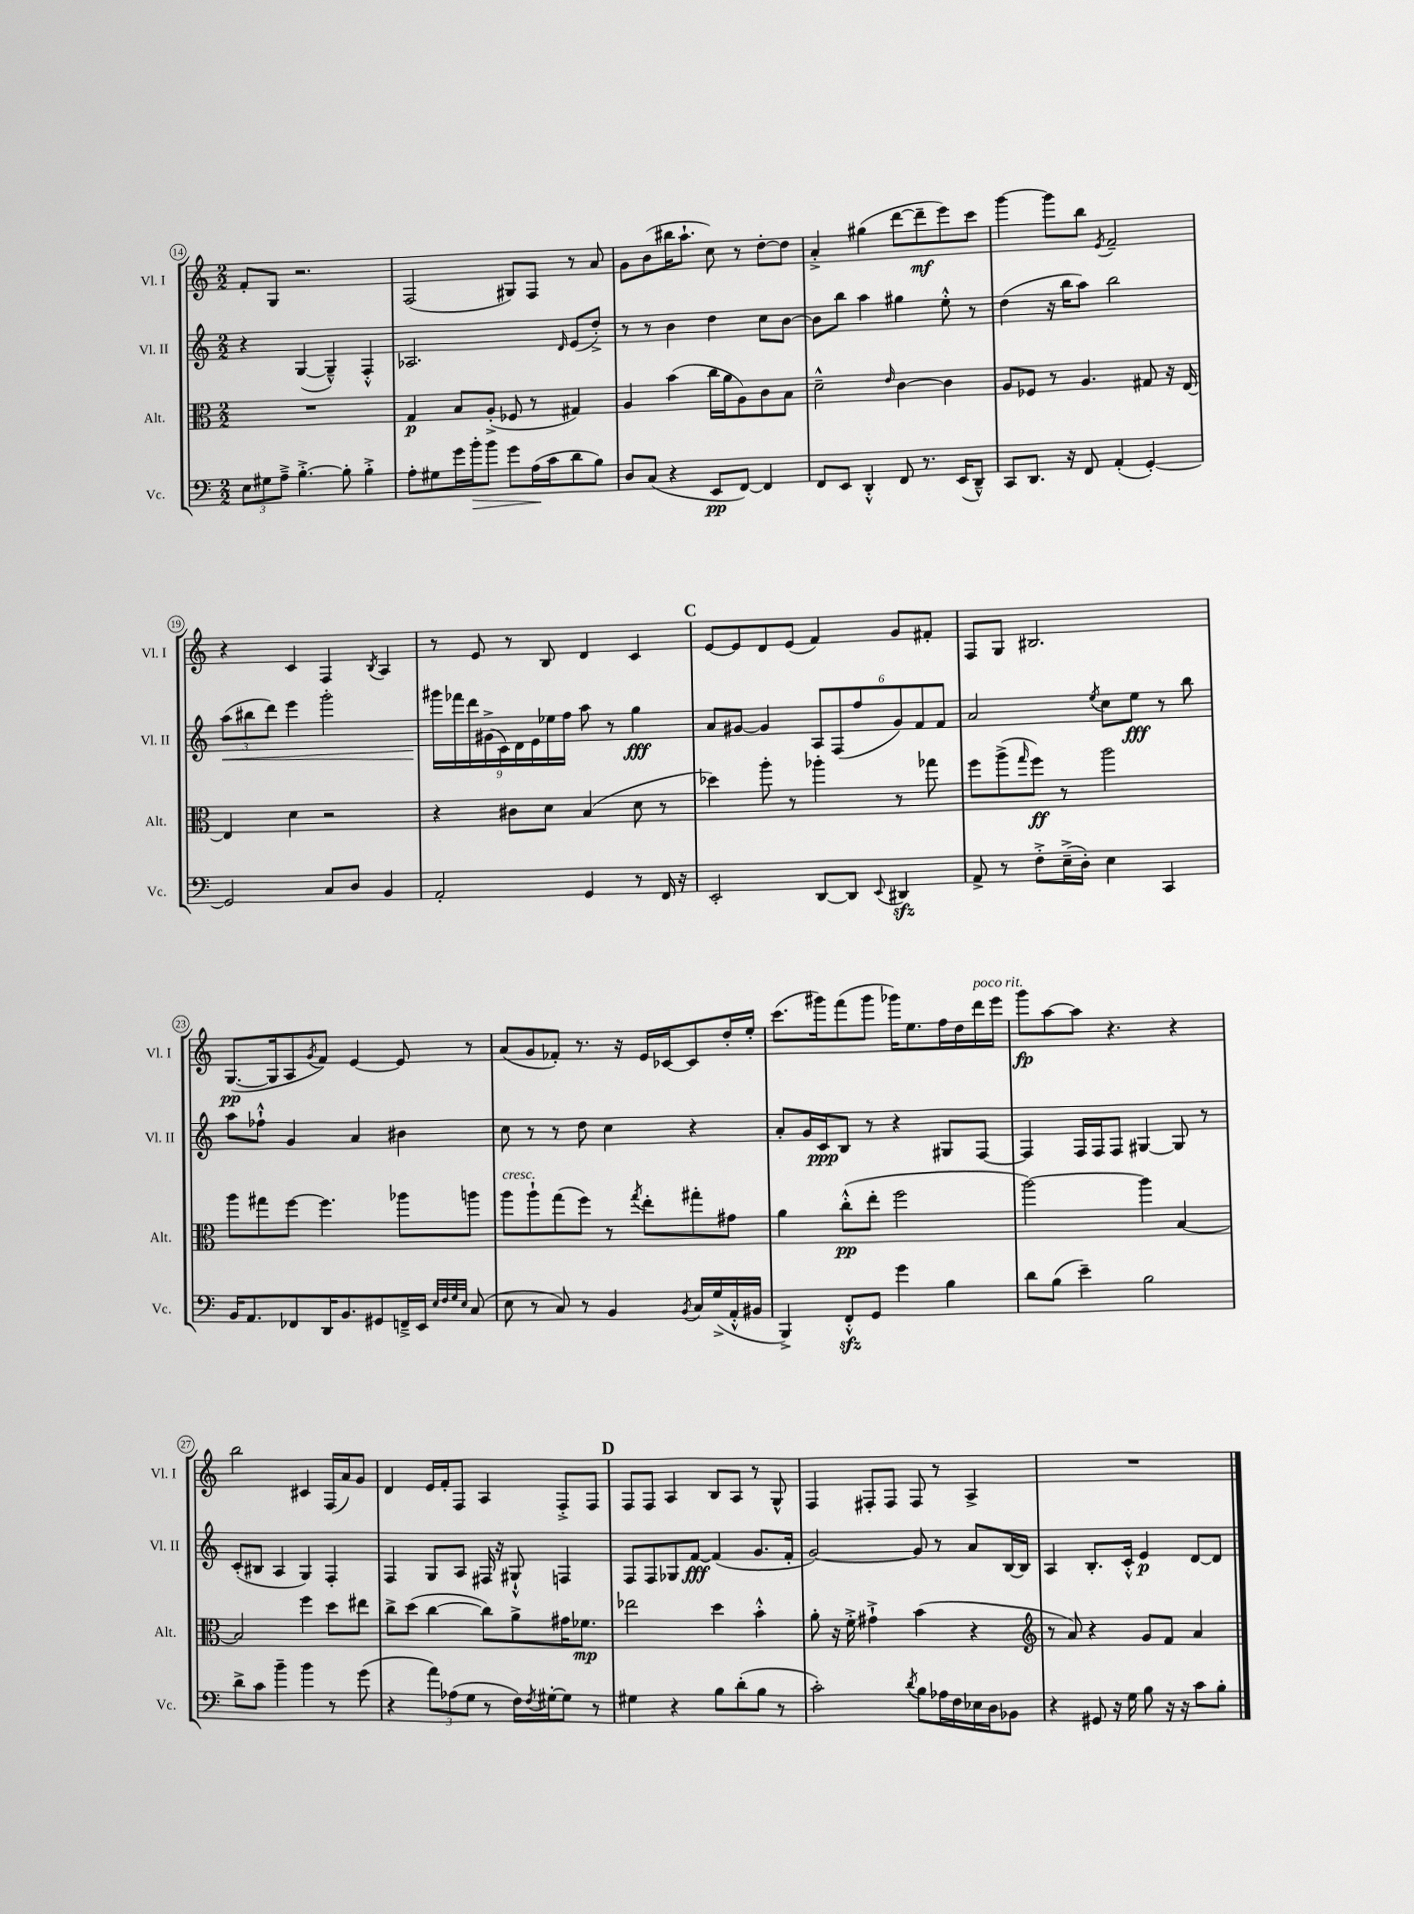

**kern	**dynam	**kern	**dynam	**kern	**dynam	**kern	**dynam
*part4	*part4	*part3	*part3	*part2	*part2	*part1	*part1
*staff4	*staff4	*staff3	*staff3	*staff2	*staff2	*staff1	*staff1
*I"Vc.	*	*I"Alt.	*	*I"Vl. II	*	*I"Vl. I	*
*I'Vc.	*	*I'Alt.	*	*I'Vl. II	*	*I'Vl. I	*
*clefF4	*	*clefC3	*	*clefG2	*	*clefG2	*
*k[]	*	*k[]	*	*k[]	*	*k[]	*
*M2/2	*	*M2/2	*	*M2/2	*	*M2/2	*
=14	=14	=14	=14	=14	=14	=14	=14
12E\L	.	1r	.	4r	.	8f'/L	.
12G#X\	.	.	.	.	.	.	.
.	.	.	.	.	.	8G/J	.
12A~^\J	.	.	.	.	.	.	.
[4.B'^\	.	.	.	([4G/	.	2.r	.
.	.	.	.	4G~^^/])	.	.	.
8B'\]	.	.	.	.	.	.	.
4B'^\	.	.	.	4F'^^/	.	.	.
=15	=15	=15	=15	=15	=15	=15	=15
8A'\L	.	4G/	p	2.A-X/	.	(2F/	.
8G#X\	.	.	.	.	.	.	.
16g\L	.	8B/L	.	.	.	.	.
!	!LO:HP:b	!	!	!	!	!	!
16b'\J	>	.	.	.	.	.	.
8b\J	.	(8A'^/J	.	.	.	.	.
8g\L	.	8F-X/	.	.	.	8G#X/L)	.
(16A\L	.	8r	.	.	.	8F/J	.
16c\J	]	.	.	.	.	.	.
.	.	.	.	16qqd/	.	.	.
8d\	.	4G#X/)	.	(8e/L	.	8r	.
8B\J)	.	.	.	8dd'^/J)	.	8a/	.
=16	=16	=16	=16	=16	=16	=16	=16
8D/L	.	4A/	.	8r	.	8g\L	.
(8C/J	.	.	.	8r	.	(8b\	.
4r	.	(4b\	.	4b\	.	16bb#X\K	.
.	.	.	.	.	.	8.aa`\J	.
8EE/L	pp	16cc\LL	.	4dd\	.	8cc\)	.
.	.	16a\J	.	.	.	.	.
[8FF/J)	.	8A\)	.	.	.	8r	.
4FF/]	.	8c\	.	8cc\L	.	[8dd'\L	.
.	.	8B\J	.	[8b\J	.	8dd\J]	.
=17	=17	=17	=17	=17	=17	=17	=17
8FF/L	.	2d~^^\	.	8b\L]	.	4a'^/	.
8EE/J	.	.	.	8bb\J	.	.	.
4DD'^^/	.	.	.	4aa\	.	(4gg#X\	.
.	.	16qqe/	.	.	.	.	.
8FF/	.	[4c\	.	4gg#X\	.	[8ddd\L	.
8.r	.	.	.	.	.	8ddd~\]	mf
.	.	4c\]	.	8ee'^^\	.	8eee\)	.
(16EE/KL	.	.	.	.	.	.	.
8DD~^^/J)	.	.	.	8r	.	8ccc\J	.
=18	=18	=18	=18	=18	=18	=18	=18
8CC/L	.	8A/L	.	(4dd\	.	[4ggg\	.
8.DD/J	.	8F-X/J	.	.	.	.	.
.	.	8r	.	16r	.	8ggg\L]	.
16r	.	.	.	16bb\KL	.	.	.
8FF/	.	4.A/	.	8aa\J)	.	8bb\J	.
.	.	.	.	.	.	8qe/	.
(4AA'/	.	.	.	2bb\	.	2f~/	.
[4GG'/)	.	8G#X/	.	.	.	.	.
.	.	16r	.	.	.	.	.
.	.	[16E/	.	.	.	.	.
!!LO:LB:g=z
=19	=19	=19	=19	=19	=19	=19	=19
!	!	!	!	!	!LO:HP:b	!	!
2GG/]	.	4E/]	.	(12aa\L	<	4r	.
.	.	.	.	12bb#X\	.	.	.
.	.	.	.	12ddd\J)	.	.	.
.	.	4d\	.	4eee\	.	4c/	.
8C/L	.	2r	.	2ggg'\	.	4F/	.
8D/J	.	.	.	.	.	.	.
.	.	.	.	.	.	8qB/	.
4BB/	.	.	.	.	.	4A/	.
=20	=20	=20	=20	=20	=20	=20	=20
2AA'/	.	4r	.	18ggg#X\LL	.	8r	.
.	.	.	.	18fff-X\	[	.	.
.	.	.	.	18ddd\	.	.	.
.	.	.	.	.	.	8e/	.
.	.	.	.	(18g#X^\	.	.	.
.	.	.	.	18c\)	.	.	.
.	.	8c#X\L	.	.	.	8r	.
.	.	.	.	18d\	.	.	.
.	.	.	.	18e\	.	.	.
.	.	8d\J	.	.	.	8B/	.
.	.	.	.	18ee-X\	.	.	.
.	.	.	.	18ff\JJ	.	.	.
4GG/	.	(4B/	.	8aa\	.	4d/	.
.	.	.	.	8r	.	.	.
8r	.	8d\	.	4gg\	fff	4c/	.
16FF/	.	8r	.	.	.	.	.
16r	.	.	.	.	.	.	.
!!LO:REH:place=s1:t=C
=21	=21	=21	=21	=21	=21	=21	=21
2EE'/	.	4dd-X\)	.	8a/L	.	[8e/L	.
.	.	.	.	[8g#X/J	.	8e/]	.
.	.	8aa'\	.	4g#/]	.	8d/	.
.	.	8r	.	.	.	(8e/J	.
[8DD/L	.	4aa-X'\	.	12A/L	.	4f/)	.
.	.	.	.	(12F/	.	.	.
8DD/J]	.	.	.	.	.	.	.
.	.	.	.	12ff/	.	.	.
8qqEE/	.	.	.	.	.	.	.
4DD#Xzz/	.	8r	.	12g#/)	.	8g/L	.
.	.	.	.	12f/	.	.	.
.	.	8gg-X\	.	.	.	8f#X'/J	.
.	.	.	.	12f/J	.	.	.
=22	=22	=22	=22	=22	=22	=22	=22
8AA^/	.	8ff\L	.	2a/	.	8F/L	.
8r	.	(8aa^\	.	.	.	8G/J	.
.	.	16qqgg/	.	.	.	.	.
8F'^\L	.	8ff\J)	ff	.	.	2.B#X/	.
(16E~^\L	.	8r	.	.	.	.	.
16D'\JJ)	.	.	.	.	.	.	.
.	.	.	.	8qee/	.	.	.
4E\	.	2aa\	.	8cc\L	.	.	.
.	.	.	.	8ee\J	fff	.	.
4CC/	.	.	.	8r	.	.	.
.	.	.	.	8bb\	.	.	.
!!LO:LB:g=z
=23	=23	=23	=23	=23	=23	=23	=23
16BB/KL	.	8aa\L	.	8aa\L	.	([8.G/L	pp
8.AA/	.	.	.	.	.	.	.
.	.	8gg#X\	.	8ff-X`^^\J	.	.	.
.	.	.	.	.	.	16G/k]	.
8FF-X/	.	[8ff\J	.	4g/	.	8A/	.
.	.	.	.	.	.	8qg/	.
16DD/K	.	4.ff\]	.	.	.	8f/J)	.
8.BB/	.	.	.	.	.	.	.
.	.	.	.	4a/	.	[4e/	.
8GG#X/	.	.	.	.	.	.	.
16FFn~^/L	.	8aa-X\L	.	4b#X\	.	8e/]	.
16EE/JJ	.	.	.	.	.	.	.
32qqE/LLL	.	.	.	.	.	.	.
32qqF/	.	.	.	.	.	.	.
32qqG/	.	.	.	.	.	.	.
32qqE/JJJ	.	.	.	.	.	.	.
(8C/	.	8aan\J	.	.	.	8r	.
=24	=24	=24	=24	=24	=24	=24	=24
!	!	!LO:TX:a:i:t=cresc.	!	!	!	!	!
8E\	.	8aa\L	.	8cc\	.	(8a/L	.
8r	.	8aa`\	.	8r	.	8g/	.
8C/)	.	(8gg\	.	8r	.	8f-X'/J)	.
8r	.	8ff\J)	.	8dd\	.	8.r	.
4BB/	.	8r	.	4cc\	.	.	.
.	.	.	.	.	.	16r	.
.	.	8qgg/	.	.	.	.	.
.	.	8ee'\L	.	.	.	16e/LL	.
.	.	.	.	.	.	[16c-X/J	.
8qBB/	.	.	.	.	.	.	.
16C/LL	.	8gg#X'\	.	4r	.	8c-/]	.
(16G^/	.	.	.	.	.	.	.
16AA'^^/	.	8g#X\J	.	.	.	16dd'/L	.
16BB#X/JJ	.	.	.	.	.	16ee'/JJ	.
=25	=25	=25	=25	=25	=25	=25	=25
4BBB^/)	.	4a\	.	8a'/L	.	(8.ccc\L	.
.	.	.	.	16g/L	.	.	.
.	.	.	.	16c/J	ppp	16ggg#X\k)	.
8FFzz'^^/L	.	(8cc'^^\L	pp	8B/J	.	(8fff\	.
8GG/J	.	8ee'\J	.	8r	.	8ggg#\J	.
4g\	.	2ff\	.	4r	.	16ggg-X\KL)	.
.	.	.	.	.	.	8.ee\	.
4B\	.	.	.	8G#X/L	.	16ff\L	.
.	.	.	.	.	.	16dd\	.
!	!	!	!	!	!	!LO:TX:a:i:t=poco rit.	!
.	.	.	.	[8F/J	.	16ddd\	.
.	.	.	.	.	.	16eee\JJ	.
=26	=26	=26	=26	=26	=26	=26	=26
8d\L	.	[2aa\)	.	4F/]	.	8ggg\L	fp
(8B\J	.	.	.	.	.	[8aa\	.
4e~\)	.	.	.	16F/LL	.	8aa\J]	.
.	.	.	.	16F/J	.	.	.
.	.	.	.	8F/J	.	4.r	.
2B\	.	4aa\]	.	[4G#X/	.	.	.
.	.	[4B/	.	8G#/]	.	4r	.
.	.	.	.	8r	.	.	.
!!LO:LB:g=z
=27	=27	=27	=27	=27	=27	=27	=27
8d^\L	.	2B/]	.	(8c'/L	.	2bb\	.
8c\J	.	.	.	8B#X/J	.	.	.
4b~\	.	.	.	4A/	.	.	.
4b\	.	4ff\	.	4G/)	.	4c#X/	.
8r	.	8dd\L	.	4F'/	.	(16F/LL	.
.	.	.	.	.	.	16a/J)	.
(8g\	.	8ee#X\J	.	.	.	8g/J	.
=28	=28	=28	=28	=28	=28	=28	=28
4r	.	8cc^\L	.	4F/	.	4d/	.
.	.	(8dd\J	.	.	.	.	.
12a\L)	.	[4cc\	.	8G/L	.	16e/LL	.
.	.	.	.	.	.	16f'/J	.
(12A-X\	.	.	.	.	.	.	.
.	.	.	.	8A/J	.	8F/J	.
12G\J	.	.	.	.	.	.	.
8r	.	8cc\L])	.	16F#X/	.	4A/	.
.	.	.	.	16r	.	.	.
16F\LL)	.	8a^\	.	8G#X`^^/	.	.	.
8qF/	.	.	.	.	.	.	.
[16G#X'\J	.	.	.	.	.	.	.
8G#\J]	.	16g#X\K	.	4Fn/	.	8F'^/L	.
.	.	8.f-X\J	mp	.	.	.	.
8r	.	.	.	.	.	8F/J	.
!!LO:REH:place=s1:t=D
=29	=29	=29	=29	=29	=29	=29	=29
4G#X\	.	2ee-X\	.	8F/L	.	8F/L	.
.	.	.	.	8F/	.	8F/J	.
4r	.	.	.	8G-X/	.	4A/	.
.	.	.	.	[8f/J	fff	.	.
8B\L	.	4dd\	.	(4f/]	.	8B/L	.
(8d'\	.	.	.	.	.	8A/J	.
8B\J	.	4b'^^\	.	8.g/L	.	8r	.
8r	.	.	.	.	.	8G^^/	.
.	.	.	.	16f'/Jk	.	.	.
=30	=30	=30	=30	=30	=30	=30	=30
2c'\)	.	8a'\	.	[2g/)	.	4F/	.
.	.	16r	.	.	.	.	.
.	.	16f'^\	.	.	.	.	.
.	.	4g#X`^\	.	.	.	8F#X'/L	.
.	.	.	.	.	.	8F#/J	.
8qd/	.	.	.	.	.	.	.
8B\L	.	(4b\	.	8g/]	.	8F#/	.
16A-X\L	.	.	.	8r	.	8r	.
16F\	.	.	.	.	.	.	.
16E-X\	.	4r	.	8a/L	.	4A^/	.
16D\J	.	.	.	.	.	.	.
8BB-X\J	.	.	.	[16B/L	.	.	.
.	.	.	.	16B/JJ]	.	.	.
=31	=31	=31	=31	=31	=31	=31	=31
*	*	*clefG2	*	*	*	*	*
4r	.	8r	.	4A/	.	1r	.
.	.	8a/)	.	.	.	.	.
8GG#X/	.	4r	.	8.B'/L	.	.	.
16r	.	.	.	.	.	.	.
16G\	.	.	.	16c'^^/Jk	.	.	.
8B\	.	8g/L	.	4e/	p	.	.
16r	.	8f/J	.	.	.	.	.
16r	.	.	.	.	.	.	.
8c\L	.	4a/	.	[8d/L	.	.	.
8B'\J	.	.	.	8d/J]	.	.	.
==	==	==	==	==	==	==	==
*-	*-	*-	*-	*-	*-	*-	*-
